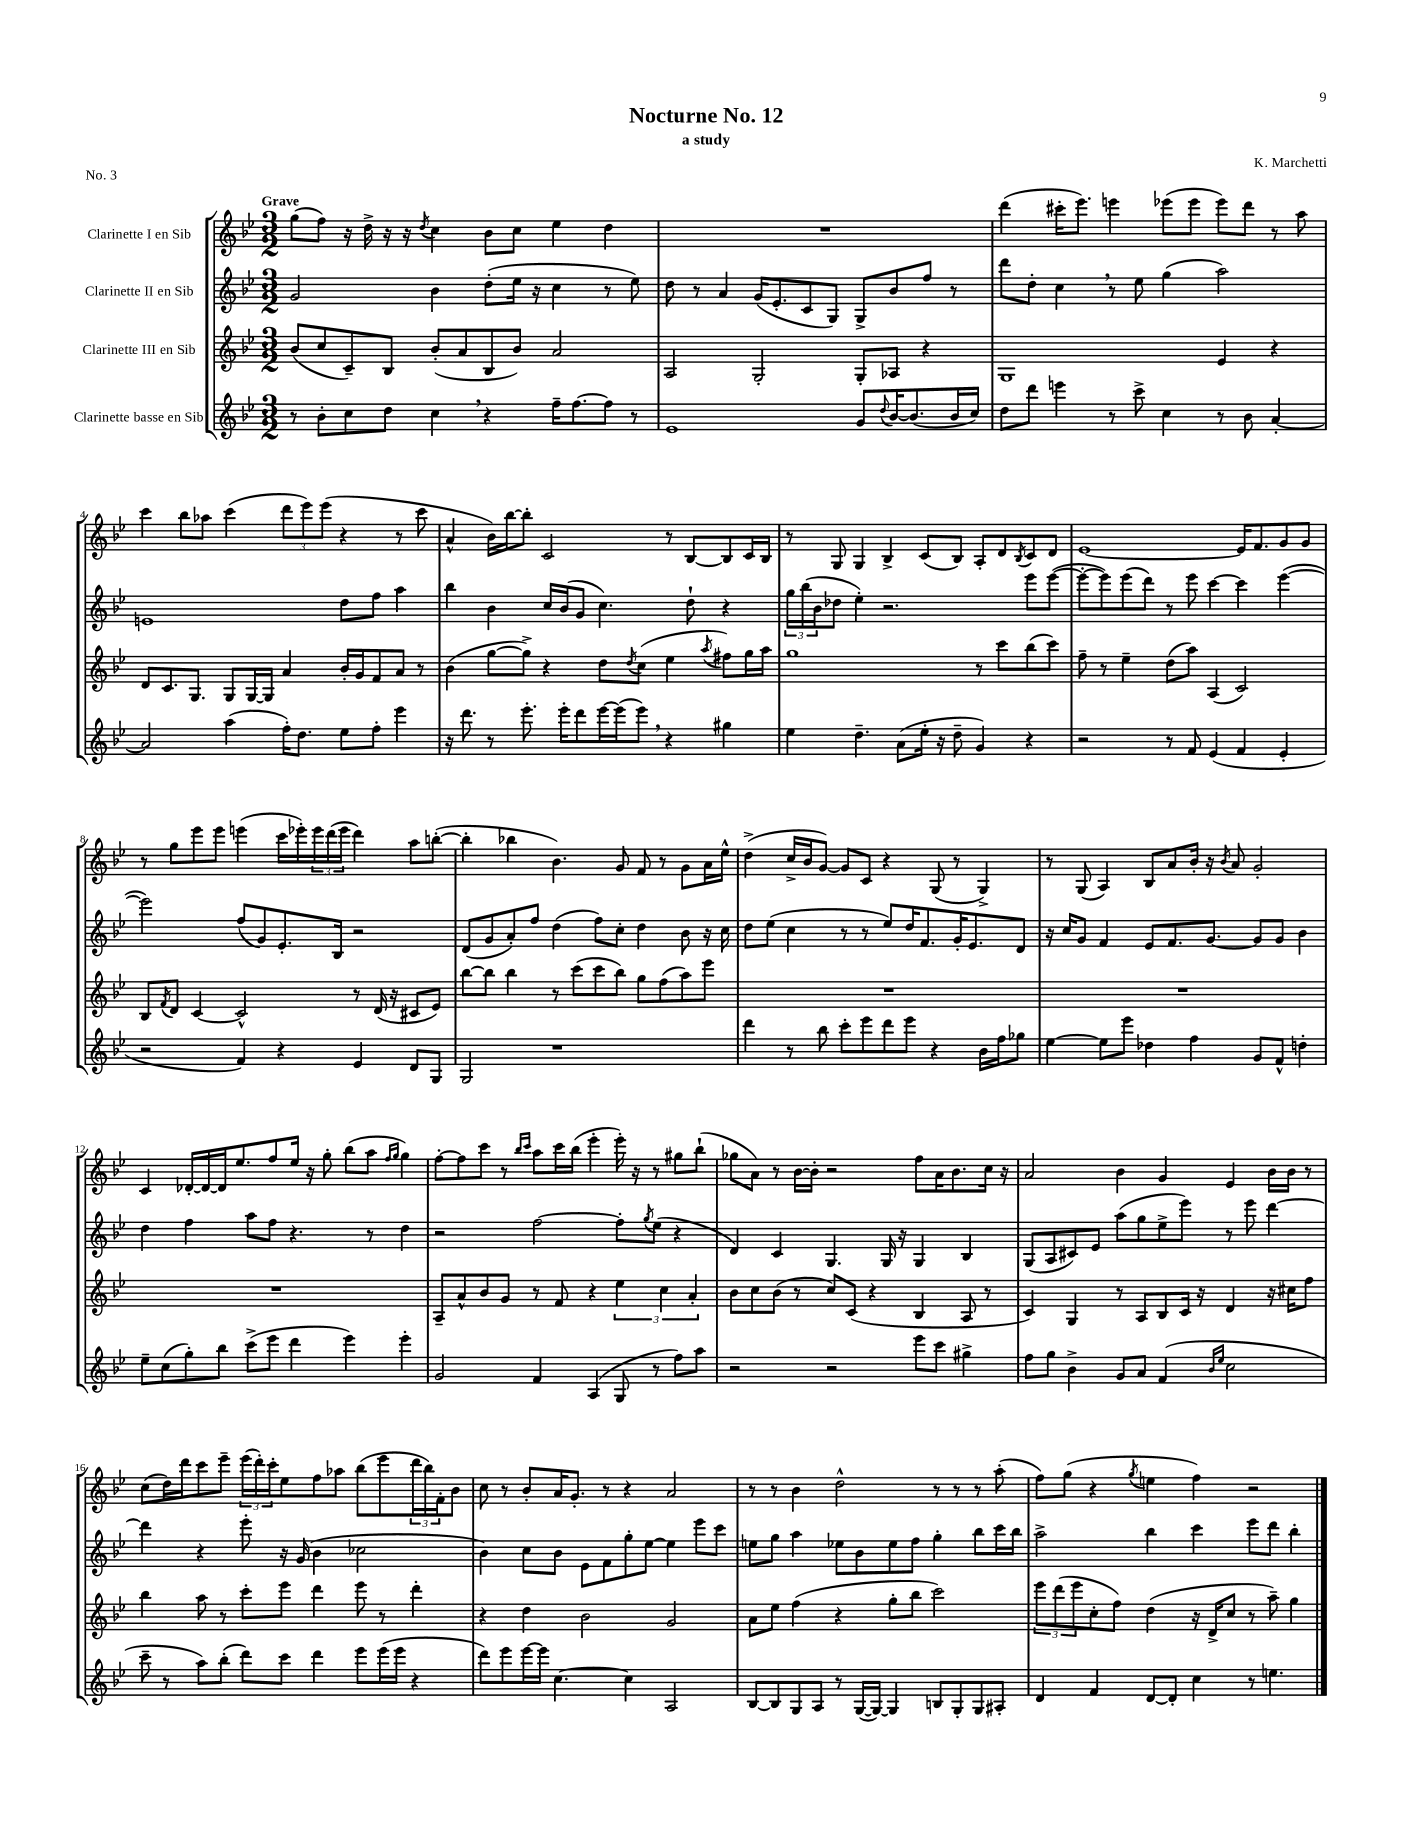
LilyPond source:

\header { title = "Nocturne No. 12" composer = "K. Marchetti" subtitle = "a study" piece = "No. 3" }
<<
\new StaffGroup <<
\new Staff = "s0" \with { instrumentName = "Clarinette I en Sib" } {
    \clef treble \key bes \major \numericTimeSignature \time 3/2 \tempo "Grave"
    g''8( f''8) r16 d''16-> r16 r16 \acciaccatura { d''8 } c''4 bes'8 c''8 ees''4 d''4 |
    R1. |
    d'''4( cis'''16-. ees'''8.) e'''4 ees'''8( ees'''8 ees'''8) d'''8 r8 a''8 |
    c'''4 bes''8 aes''8 c'''4( \tuplet 3/2 { d'''8 ees'''8) ees'''8( } r4 r8 c'''8 |
    a'4-^ bes'16) bes''16~ bes''8-. c'2 r8 bes8~ bes8 c'16 bes16 |
    r8 g8 g4 bes4-> c'8( bes8) a8-. d'8 \acciaccatura { bes8 } c'8 d'8 |
    ees'1~ ees'16 f'8. g'8 g'8 |
    r8 g''8 ees'''8 ees'''8 e'''4( c'''16 ees'''16-.) \tuplet 3/2 { ees'''16 d'''16( ees'''16 } d'''4) a''8 b''8~-.( |
    b''4-. bes''4 bes'4.) g'8 f'8 r8 g'8 a'16 ees''16-^ |
    d''4->( c''16-> bes'16 g'8~) g'8 c'8 r4 g8( r8 g4->) |
    r8 g8( a4) bes8 a'8 bes'16-. r16 \acciaccatura { bes'8 } a'8 g'2-. |
    c'4 des'16~-. des'16~ des'16 ees''8. f''8 ees''16 r16 g''8-. bes''8( a''8 \grace { f''16 g''16 } g''4) |
    f''8~-. f''8 c'''8 r8 \grace { bes''16 c'''16 } a''8 c'''16 bes''16( ees'''4-. ees'''16-.) r16 r8 gis''8 bes''8-!( |
    ges''8 a'8) r8 bes'16~ bes'16-. r2 f''8 a'16 bes'8. c''16 r16 |
    a'2 bes'4 g'4 ees'4 bes'16 bes'16 r8 |
    c''8( d''16) d'''16 c'''8 ees'''8-- \tuplet 3/2 { ees'''16( d'''16-.) c'''16-. } ees''8 f''8 aes''8 bes''8( ees'''8 \tuplet 3/2 { d'''16 bes''16) f'16-. } bes'8 |
    c''8 r8 bes'8-. a'16 g'8.-. r8 r4 a'2 |
    r8 r8 bes'4 d''2-^ r8 r8 r8 a''8-.( |
    f''8) g''8( r4 \acciaccatura { g''8 } e''4 f''4) r2 \bar "|." |
}
\new Staff = "s1" \with { instrumentName = "Clarinette II en Sib" } {
    \clef treble \key bes \major \numericTimeSignature \time 3/2
    g'2 bes'4 d''8-.( ees''16 r16 c''4 r8 ees''8) |
    d''8 r8 a'4 g'16( ees'8.-. c'8 g8) g8-> bes'8 f''8 r8 |
    d'''8 d''8-. c''4 \breathe r8 ees''8 g''4( a''2) |
    e'1 d''8 f''8 a''4 |
    bes''4 bes'4 c''16 bes'16( g'8 c''4.) d''8-! r4 |
    \tuplet 3/2 { g''16 bes''16( bes'16 } des''8 ees''4-.) r2. ees'''8 ees'''8~( |
    ees'''8~-. ees'''8) ees'''8( d'''8) r8 ees'''8 c'''4~ c'''4 ees'''4~( |
    ees'''2) f''8( g'8) ees'8.-. bes16 r2 |
    d'8( g'8 a'8-.) f''8 d''4( f''8) c''8-. d''4 bes'8 r16 c''16 |
    d''8 ees''8( c''4 r8 r8 ees''8) d''16 f'8. g'16-. ees'8. d'8 |
    r16 c''16 g'8 f'4 ees'8 f'8. g'8.~ g'8 g'8 bes'4 |
    d''4 f''4 a''8 f''8 r4. r8 d''4 |
    r2 f''2~ f''8-. \acciaccatura { g''8 } ees''8( r4 |
    d'4) c'4 g4. g16 r16 g4 bes4 |
    g8( a8 cis'8) ees'8 a''8( g''8 ees''8-> ees'''8) r8 ees'''8 d'''4~ |
    d'''4 r4 ees'''8-. r16 g'16( bes'4 ces''2 |
    bes'4) c''8 bes'8 ees'8 f'8 g''8-. ees''8~ ees''4 ees'''8 c'''8 |
    e''8 g''8 a''4 ees''8 bes'8 ees''8 f''8 g''4-. bes''8 c'''16 bes''16 |
    a''2-> bes''4 c'''4 ees'''8 d'''8 bes''4-. \bar "|." |
}
\new Staff = "s2" \with { instrumentName = "Clarinette III en Sib" } {
    \clef treble \key bes \major \numericTimeSignature \time 3/2
    bes'8( c''8 c'8--) bes8 bes'8-.( a'8 bes8 bes'8) a'2 |
    a2 g2-. g8-. aes8 r4 |
    g1 ees'4 r4 |
    d'8 c'8. g8. g8 g16~ g16 a'4 bes'16-. g'16 f'8 a'8 r8 |
    bes'4( g''8~ g''8->) r4 d''8 \acciaccatura { d''8 } c''8( ees''4 \acciaccatura { a''8 } fis''8) g''16 a''16 |
    g''1 r8 c'''8 bes''8( c'''8) |
    f''8-- r8 ees''4-- d''8( a''8) a4( c'2) |
    bes8 \acciaccatura { f'8 } d'8 c'4~ c'2-^ r8 d'16( r16 cis'8 ees'8) |
    bes''8~ bes''8 bes''4 r8 c'''8( c'''8 bes''8) g''8 f''8( a''8) ees'''8 |
    R1. |
    R1. |
    R1. |
    a8-- a'8-^ bes'8 g'8 r8 f'8 r4 \tuplet 3/2 { ees''4 c''4 a'4-. } |
    bes'8 c''8 bes'8( r8 c''8) c'8( r4 bes4 a8 r8 |
    c'4) g4 r8 a8 bes8 c'16 r16 d'4 r16 cis''16 f''8 |
    bes''4 a''8 r8 c'''8-. ees'''8 d'''4 ees'''8 r8 d'''4-. |
    r4 d''4 bes'2 g'2 |
    a'8 ees''8 f''4( r4 g''8-. bes''8 c'''2) |
    \tuplet 3/2 { ees'''8 d'''8( ees'''8 } c''8-. f''8) d''4( r16 d'16-> c''8 r8 a''8--) g''4 \bar "|." |
}
\new Staff = "s3" \with { instrumentName = "Clarinette basse en Sib" } {
    \clef treble \key bes \major \numericTimeSignature \time 3/2
    r8 bes'8-. c''8 d''8 c''4 \breathe r4 f''16-- f''8.~ f''8 r8 |
    ees'1 g'8 \appoggiatura { d''8 } bes'16~ bes'8.( bes'16 c''16) |
    d''8 d'''8 e'''4 r8 c'''8-> c''4 r8 bes'8 a'4~-. |
    a'2 a''4( f''16-.) d''8. ees''8 f''8-. ees'''4 |
    r16 d'''8. r8 ees'''8.-. ees'''16-. d'''8 ees'''16~ ees'''16( ees'''8) \breathe r4 gis''4 |
    ees''4 d''4.-- a'8( ees''16-. r16 d''8-- g'4) r4 |
    r2 r8 f'8 ees'4( f'4 ees'4-. |
    r2 f'4) r4 ees'4 d'8 g8 |
    g2 r1 |
    d'''4 r8 bes''8 c'''8-. ees'''8 d'''8 ees'''8 r4 bes'16 f''16 ges''8 |
    ees''4~ ees''8 ees'''8 des''4 f''4 g'8 f'8-^ d''4-. |
    ees''8-- c''8( g''8-.) bes''8 c'''8->( ees'''8 d'''4 ees'''4) ees'''4-. |
    g'2 f'4 a4( g8 r8 f''8) a''8 |
    r2 r2 ees'''8 c'''8 gis''4-> |
    f''8 g''8 bes'4-> g'8 a'8 f'4( \grace { bes'16 ees''16 } c''2 |
    c'''8-- r8 a''8) bes''8-.( d'''8) c'''8 d'''4 ees'''8 ees'''16( ees'''16 r4 |
    d'''8) ees'''8 ees'''16~ ees'''16 c''4.~ c''4 a2 |
    bes8~ bes8 g8 a8 r8 g16~( g16~) g4 b8 g8-. g8 ais8-. |
    d'4 f'4 d'8~ d'8-. c''4 r8 e''4. \bar "|." |
}
>>
>>
